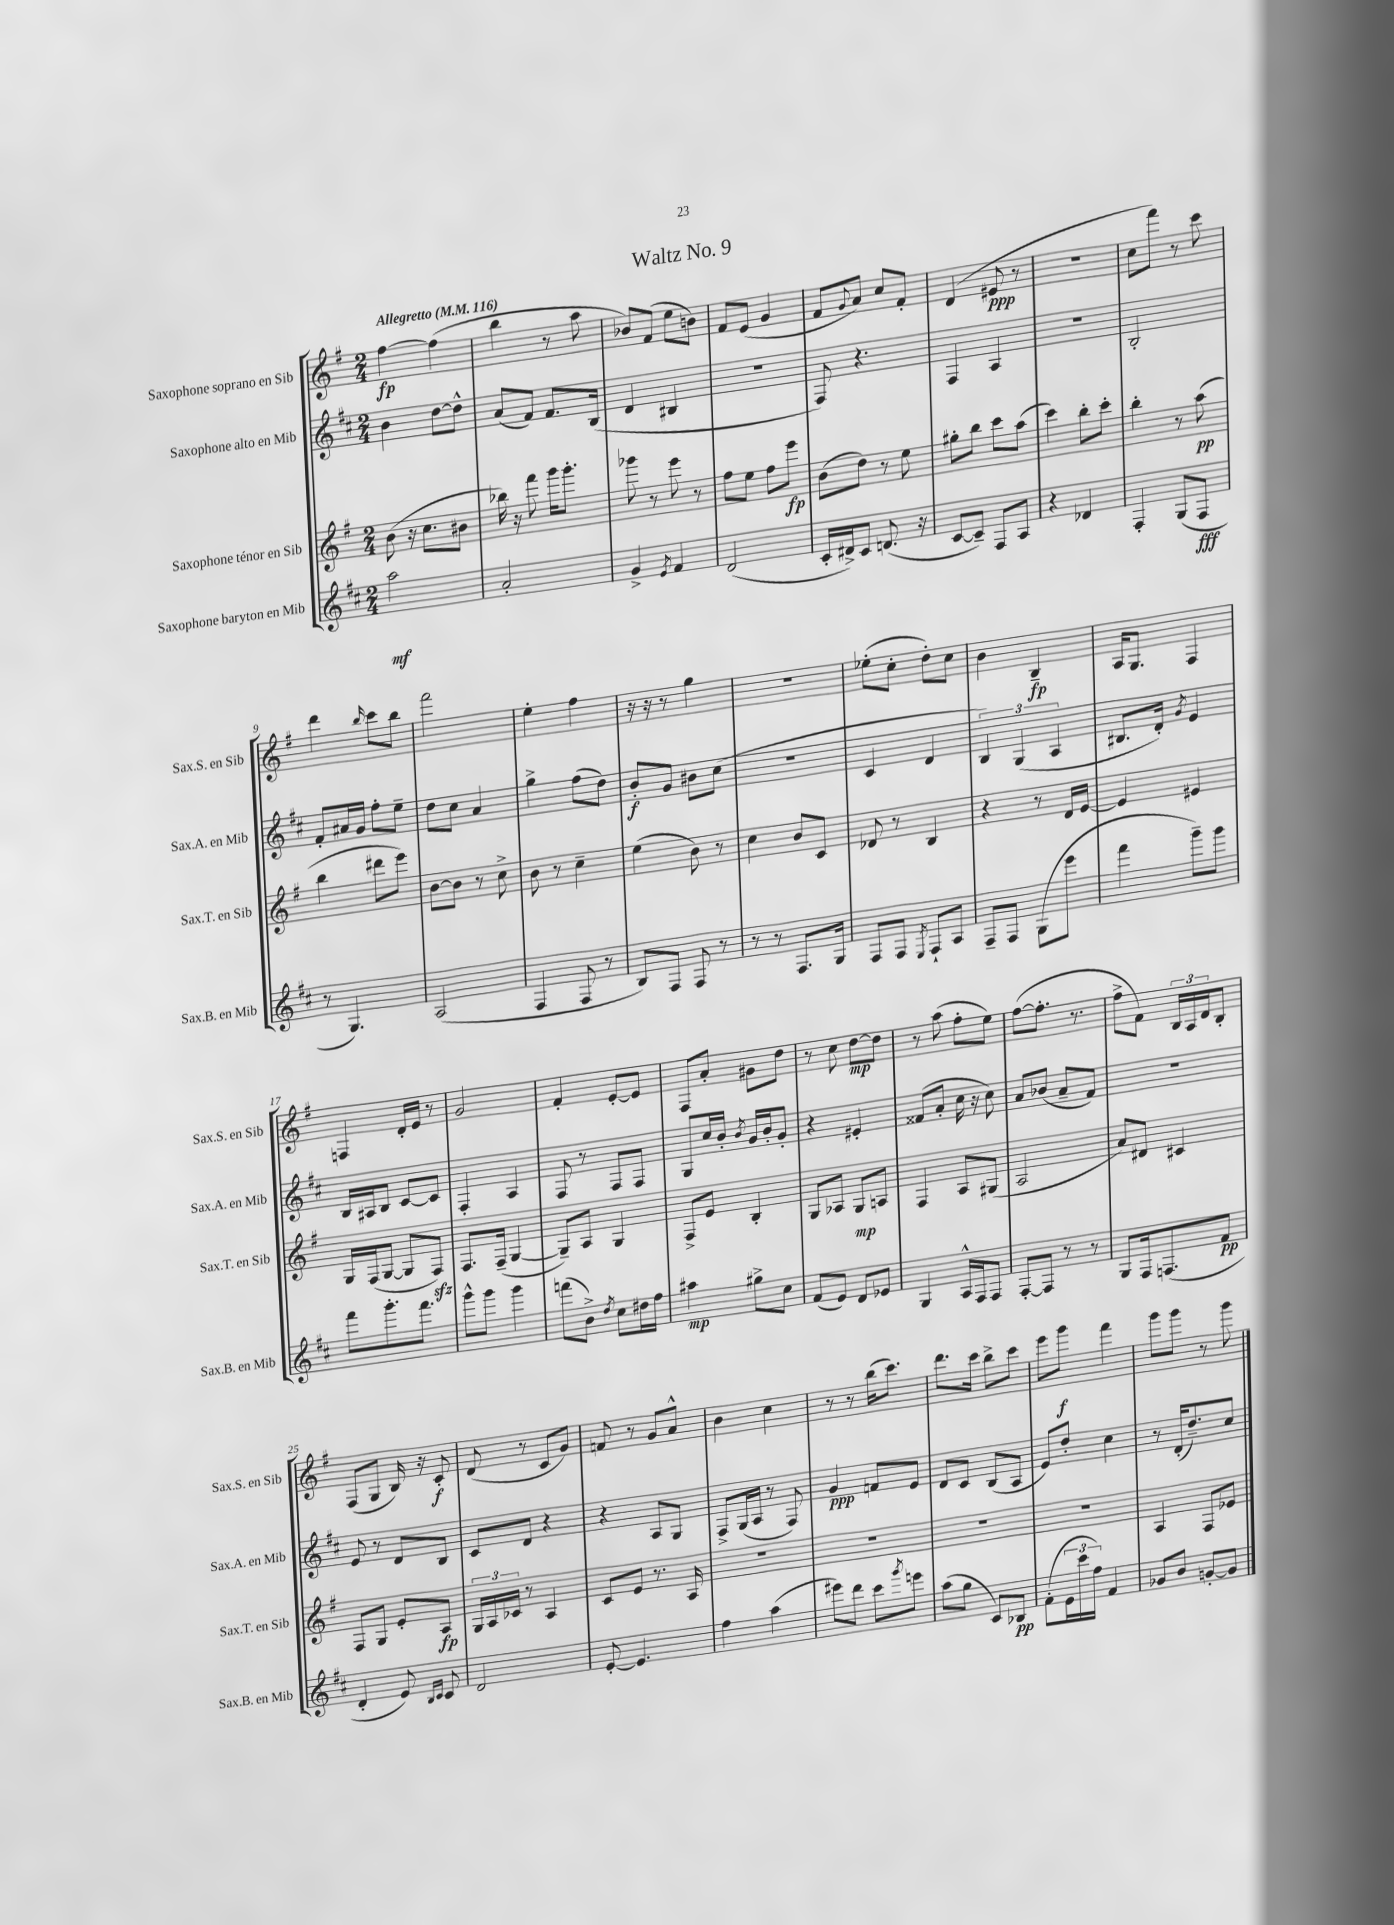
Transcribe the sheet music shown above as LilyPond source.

\header { title = "Waltz No. 9" }
<<
\new StaffGroup <<
\new Staff = "s0" \with { instrumentName = "Saxophone soprano en Sib" shortInstrumentName = "Sax.S. en Sib" } {
    \clef treble \key g \major \numericTimeSignature \time 2/4 \tempo "Allegretto" 4 = 116
    fis''4~\fp fis''4( |
    b''4 r8 a''8 |
    bes'8) fis'8( e''8 b'8) |
    fis'8 e'8( g'4 |
    fis'8 \appoggiatura { g'8 } a'8) c''8 fis'8-. |
    d'4( eis'8\ppp r8 |
    r2 |
    c''8 fis'''8) r8 c'''8 |
    d'''4 \grace { b''16 } c'''8 b''8 |
    fis'''2 |
    e''4-. fis''4 |
    r16 r16 r8 g''4 |
    R2 |
    ees''8-.( c''8-. d''8-.) c''8 |
    b'4 b4--\fp |
    a16 g8. fis4 |
    f4 d'16-. e'16 r8 |
    g'2 |
    fis'4-. e'8~-. e'8 |
    fis8 a'8-. gis'8 d''8 |
    r8 c''8 d''8~\mp d''8 |
    r8 a''8( fis''8-. e''8) |
    fis''8~( fis''8.-. r8. |
    fis''8-> fis'8) \tuplet 3/2 { b16 a16 d'16 } b8-. |
    fis8( g8 b16) r16 c'8-.\f |
    d'8( r8 c'8 g'8) |
    f'8 r8 g'8 a'8-^ |
    b'4 c''4 |
    r8 r8 b''16( c'''8.) |
    d'''8. c'''16 b''8-> c'''8 |
    e'''8 g'''8\f fis'''4 |
    g'''8 g'''8 r8 g'''8 \bar "|." |
}
\new Staff = "s1" \with { instrumentName = "Saxophone alto en Mib" shortInstrumentName = "Sax.A. en Mib" } {
    \clef treble \key d \major \numericTimeSignature \time 2/4
    b'4 d''8~ d''8-^ |
    a'8( fis'8) fis'8. b16( |
    d'4 bis4 |
    R2 |
    fis8) r4. |
    fis4 a4 |
    R2 |
    b2-. |
    fis'8-. ais'16 g'16 fis''8-. e''8-- |
    d''8 cis''8 a'4 |
    g''4-> fis''8( d''8) |
    b'8-.\f g'8 bis'8 cis''8( |
    R2 |
    cis'4 d'4 |
    \tuplet 3/2 { b4) g4( a4 } |
    bis8. d'16-.) \acciaccatura { g'8 } e'4 |
    b16 ais16 b8 cis'8~ cis'8 |
    fis4-. a4 |
    fis8 r8 fis8 fis8 |
    g8 cis''16 b'16-. \acciaccatura { b'8 } g'16 b'16-. g'8-. |
    r4 eis'4-. |
    fisis'8( a'8-. cis''16 r16 cis''8) |
    a'8 bes'8( a'8-- fis'8) |
    R2 |
    e'8 r8 d'8 b8 |
    cis'8 d'8 r4 |
    r4 a8 g8 |
    fis8-> g16( a16 r8 fis8) |
    g'4\ppp f'8 e'8 |
    d'8 cis'8 b8( a8 |
    e'8) d''8-. cis''4 |
    r8 d'16-.( d''8.--) cis''8 \bar "|." |
}
\new Staff = "s2" \with { instrumentName = "Saxophone ténor en Sib" shortInstrumentName = "Sax.T. en Sib" } {
    \clef treble \key g \major \numericTimeSignature \time 2/4
    b'8( r16 c''8. bis'8 |
    bes''16) r16 fis'''8 g'''16 g'''8.-. |
    ges'''8 r8 e'''8 r8 |
    fis''8 e''8 fis''8 e'''8\fp |
    b'8( d''8) r8 e''8 |
    gis''8-. b''8 c'''8 a''8( |
    c'''4) b''8-. c'''8-. |
    b''4-. r8 a''8\pp( |
    b''4 dis'''8 e'''8) |
    b'8~ b'8 r8 c''8-> |
    b'8 r8 c''4-- |
    e''4( b'8) r8 |
    c''4 b'8 c'8 |
    des'8 r8 b4 |
    r4 r8 d'16 e'16~ |
    e'4 eis'4 |
    g16 fis16( g8~ g8 fis8\sfz) |
    fis8. fis16--( g4~ |
    g8--) a8 g4 |
    fis8-> e'8 b4-. |
    g8 aes8 g8\mp a8 |
    fis4 a8 gis8( |
    a2 |
    a'8) dis'8 cis'4 |
    fis8 g8 e'8-. a8\fp |
    \tuplet 3/2 { g16 a16 ces'16 } r8 a4 |
    c'8 e'8 r8. a16 |
    R2 |
    R2 |
    R2 |
    R2 |
    a4 fis8 ees'8 \bar "|." |
}
\new Staff = "s3" \with { instrumentName = "Saxophone baryton en Mib" shortInstrumentName = "Sax.B. en Mib" } {
    \clef treble \key d \major \numericTimeSignature \time 2/4
    a''2\mf |
    a'2-. |
    g'4-> \acciaccatura { e'8 } fis'4 |
    d'2( |
    cis'16-. dis'16->) cis'8 d'8.( r16 |
    cis'8~ cis'8--) fis8 a8 |
    r4 des'4 |
    fis4-. g8( fis8\fff |
    r8 g4.) |
    a2( |
    fis4 fis8 r8 |
    b8) fis8 fis8 r8 |
    r8 r8 fis8. g16 |
    fis8 fis8 \acciaccatura { e8 } fis8-! a8 |
    fis8-- fis8 g8( e'''8 |
    fis'''4 g'''8--) g'''8 |
    fis'''8 g'''8.-. fis'''8. |
    g'''8-^ g'''8 g'''4 |
    f'''8( b'8->) \acciaccatura { d''8 } cis''8 dis''16 fis''16 |
    ais''4\mp gis''8-> cis''8 |
    fis'8( e'8) d'8 ees'8 |
    g4 a16-^ fis16 fis8 |
    fis8~-. fis8 r8 r8 |
    g8 fis16 f8.( fis'8\pp |
    d'4-. e'8) \grace { b16 cis'16 } cis'8 |
    d'2 |
    e'8~-. e'4. |
    fis''4 a''4( |
    eis'''8) d'''8 cis'''8 \acciaccatura { g'''8 } e'''8 |
    a''8( g''8 cis'8) bes8\pp |
    fis'8-.( \tuplet 3/2 { e'16 cis'''16 fis''16) } fis'4 |
    ges'8 b'8 g'8~-. g'8 \bar "|." |
}
>>
>>
